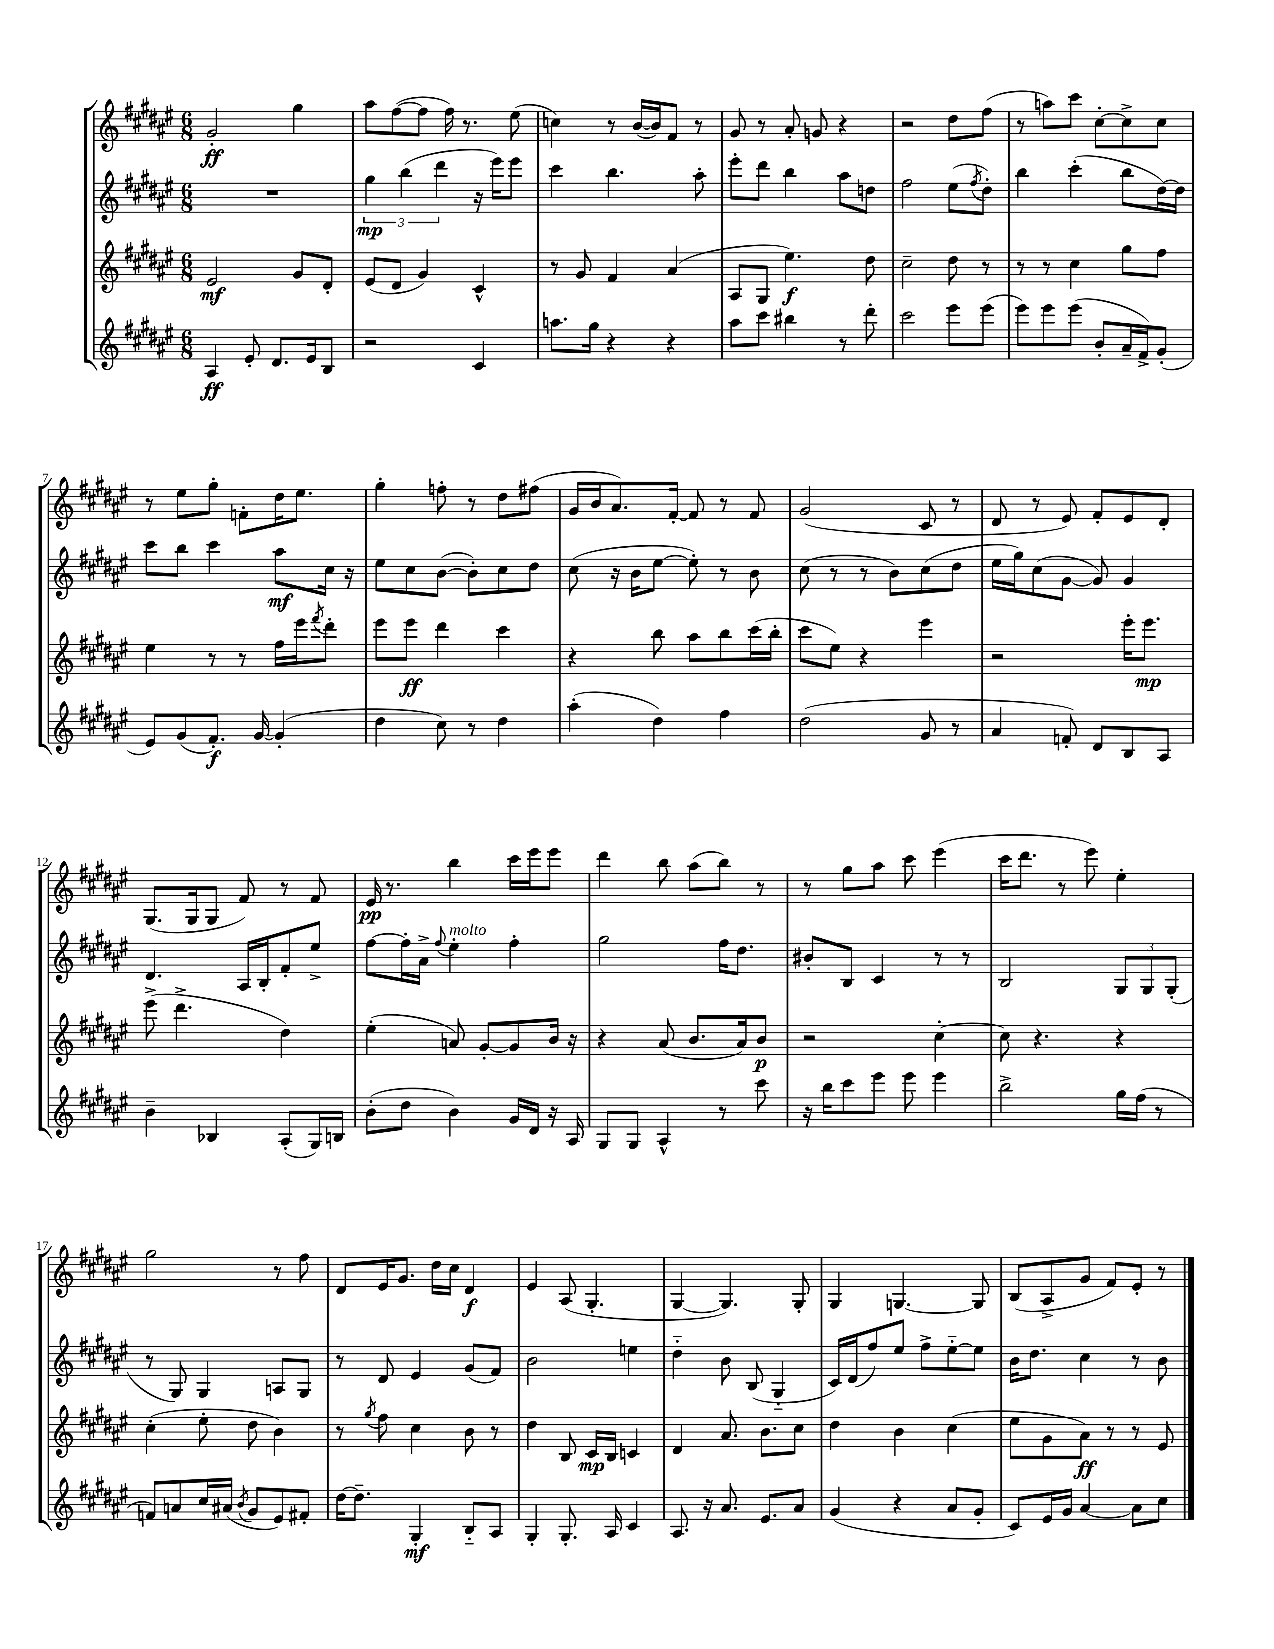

**kern	**kern	**kern	**kern
*staff4	*staff3	*staff2	*staff1
*clefG2	*clefG2	*clefG2	*clefG2
*k[f#c#g#d#a#e#]	*k[f#c#g#d#a#e#]	*k[f#c#g#d#a#e#]	*k[f#c#g#d#a#e#]
*M6/8	*M6/8	*M6/8	*M6/8
4A#	2e#	2.r	2g#'
8e#'	.	.	.
8.d#	.	.	.
.	8g#	.	4gg#
16e#	.	.	.
8B	8d#'	.	.
=	=	=	=
2r	(8e#	6gg#	8aa#
.	8d#	.	([8ff#
.	.	(6bb	.
.	4g#)	.	8ff#]
.	.	6ddd#	.
.	.	.	16ff#)
.	.	.	8.r
4c#	4c#^^	16r	.
.	.	16eee#)	.
.	.	8eee#	(8ee#
=	=	=	=
8.aa	8r	4ccc#	4cc)
.	8g#	.	.
16gg#	.	.	.
4r	4f#	4.bb	8r
.	.	.	([16b
.	.	.	16b])
4r	(4a#	.	8f#
.	.	8aa#'	8r
=	=	=	=
8aa#	8A#	8eee#'	8g#
8ccc#	8G#	8ddd#	8r
4bb#	4.ee#)	4bb	8a#'
.	.	.	8g
8r	.	8aa#	4r
8ddd#'	8dd#	8dd	.
=	=	=	=
2ccc#	2cc#~	2ff#	2r
8eee#	8dd#	(8ee#	8dd#
.	.	8qff#	.
(8eee#	8r	8dd#')	(8ff#
=	=	=	=
8eee#)	8r	4bb	8r
8eee#	8r	.	8aa)
(8eee#	4cc#	(4ccc#'	8ccc#
8b'	.	.	[8cc#'
16a#~	8gg#	8bb	8cc#^]
16f#^)	.	.	.
(8g#'	8ff#	[16dd#)	8cc#
.	.	16dd#]	.
=	=	=	=
8e#)	4ee#	8ccc#	8r
(8g#	.	8bb	8ee#
8.f#')	8r	4ccc#	8gg#'
.	8r	.	8f'
[16g#	.	.	.
(4g#']	16ff#	8aa#	16dd#
.	16eee#	.	8.ee#
.	8qfff#	.	.
.	8ddd#'	16cc#	.
.	.	16r	.
=	=	=	=
4dd#	8eee#	8ee#	4gg#'
.	8eee#	8cc#	.
8cc#)	4ddd#	([8b	8ff'
8r	.	8b'])	8r
4dd#	4ccc#	8cc#	8dd#
.	.	8dd#	(8ff#
=	=	=	=
(4aa#'	4r	(8cc#	16g#
.	.	.	16b
.	.	16r	8.a#)
.	.	16b	.
4dd#)	8bb	[8ee#	.
.	.	.	[16f#'
.	8aa#	8ee#'])	8f#]
4ff#	8bb	8r	8r
.	(16ccc#	8b	8f#
.	16bb'	.	.
=	=	=	=
(2dd#	8ccc#	(8cc#	(2g#
.	8ee#)	8r	.
.	4r	8r	.
.	.	8b)	.
8g#	4eee#	(8cc#	8c#
8r	.	8dd#	8r
=	=	=	=
4a#	2r	16ee#	8d#
.	.	16gg#)	.
.	.	(8cc#	8r
8f')	.	[8g#	8e#)
8d#	.	8g#])	8f#'
8B	16eee#'	4g#	8e#
.	8.eee#	.	.
8A#	.	.	8d#'
=	=	=	=
4b~	(8eee#^	4.d#	(8.G#
.	4.ddd#^	.	.
.	.	.	16G#
4B-	.	.	8G#
.	.	16A#	8f#)
.	.	16B'	.
(8A#'	4dd#)	8f#'	8r
16G#)	.	8ee#^	8f#
16B	.	.	.
=	=	=	=
(8b'	(4ee#'	[8ff#	16e#
.	.	.	8.r
8dd#	.	16ff#']	.
.	.	16a#^	.
.	.	8qqff#	.
4b)	8a)	4ee#'	4bb
.	[8g#'	.	.
16g#	8g#]	4ff#'	16ccc#
16d#	.	.	16eee#
16r	16b	.	8eee#
16A#	16r	.	.
=	=	=	=
8G#	4r	2gg#	4ddd#
8G#	.	.	.
4A#^^	(8a#	.	8bb
.	8.b	.	(8aa#
8r	.	16ff#	8bb)
.	16a#)	8.dd#	.
8ccc#	8b	.	8r
=	=	=	=
16r	2r	8b#'	8r
16bb	.	.	.
8ccc#	.	8B	8gg#
8eee#	.	4c#	8aa#
8eee#	.	.	8ccc#
4eee#	[4cc#'	8r	(4eee#
.	.	8r	.
=	=	=	=
2bb^	8cc#]	2B	16ccc#
.	.	.	8.ddd#
.	4.r	.	.
.	.	.	8r
.	.	.	8eee#)
16gg#	4r	12G#	4ee#'
(16ff#	.	.	.
.	.	12G#	.
8r	.	.	.
.	.	(12G#'	.
=	=	=	=
8f)	(4cc#'	8r	2gg#
8a	.	8G#)	.
16cc#	8ee#'	4G#	.
(16a#	.	.	.
8qb	.	.	.
8g#	8dd#	.	.
8e#)	4b)	8A	8r
8f#'	.	8G#	8ff#
=	=	=	=
[16dd#	8r	8r	8d#
8.dd#~]	.	.	.
.	8qgg#	.	.
.	8ff#	8d#	16e#
.	.	.	8.g#
4G#'	4cc#	4e#	.
.	.	.	16dd#
.	.	.	16cc#
8B'~	8b	(8g#	4d#
8A#	8r	8f#)	.
=	=	=	=
4G#'	4dd#	2b	4e#
8.G#'	8B	.	(8A#
.	16c#	.	4.G#'
16A#	16B	.	.
4c#	4c	4ee	.
=	=	=	=
8.A#	4d#	4dd#'~	[4G#
16r	.	.	.
8.a#	8.a#	8b	4.G#])
.	.	(8B	.
8.e#	8.b	.	.
.	.	4G#'~	.
8a#	8cc#	.	8G#'
=	=	=	=
(4g#	4dd#	16c#)	4G#
.	.	(16d#	.
.	.	8ff#)	.
4r	4b	8ee#	[4.G
.	.	8ff#^	.
8a#	(4cc#	[8ee#'~	.
8g#'	.	8ee#]	8G]
=	=	=	=
8c#)	8ee#	16b	(8B
.	.	8.dd#	.
16e#	8g#	.	8A#^
16g#	.	.	.
[4a#	8a#)	4cc#	8g#
.	8r	.	8f#)
8a#]	8r	8r	8e#'
8cc#	8e#	8b	8r
==	==	==	==
*-	*-	*-	*-
